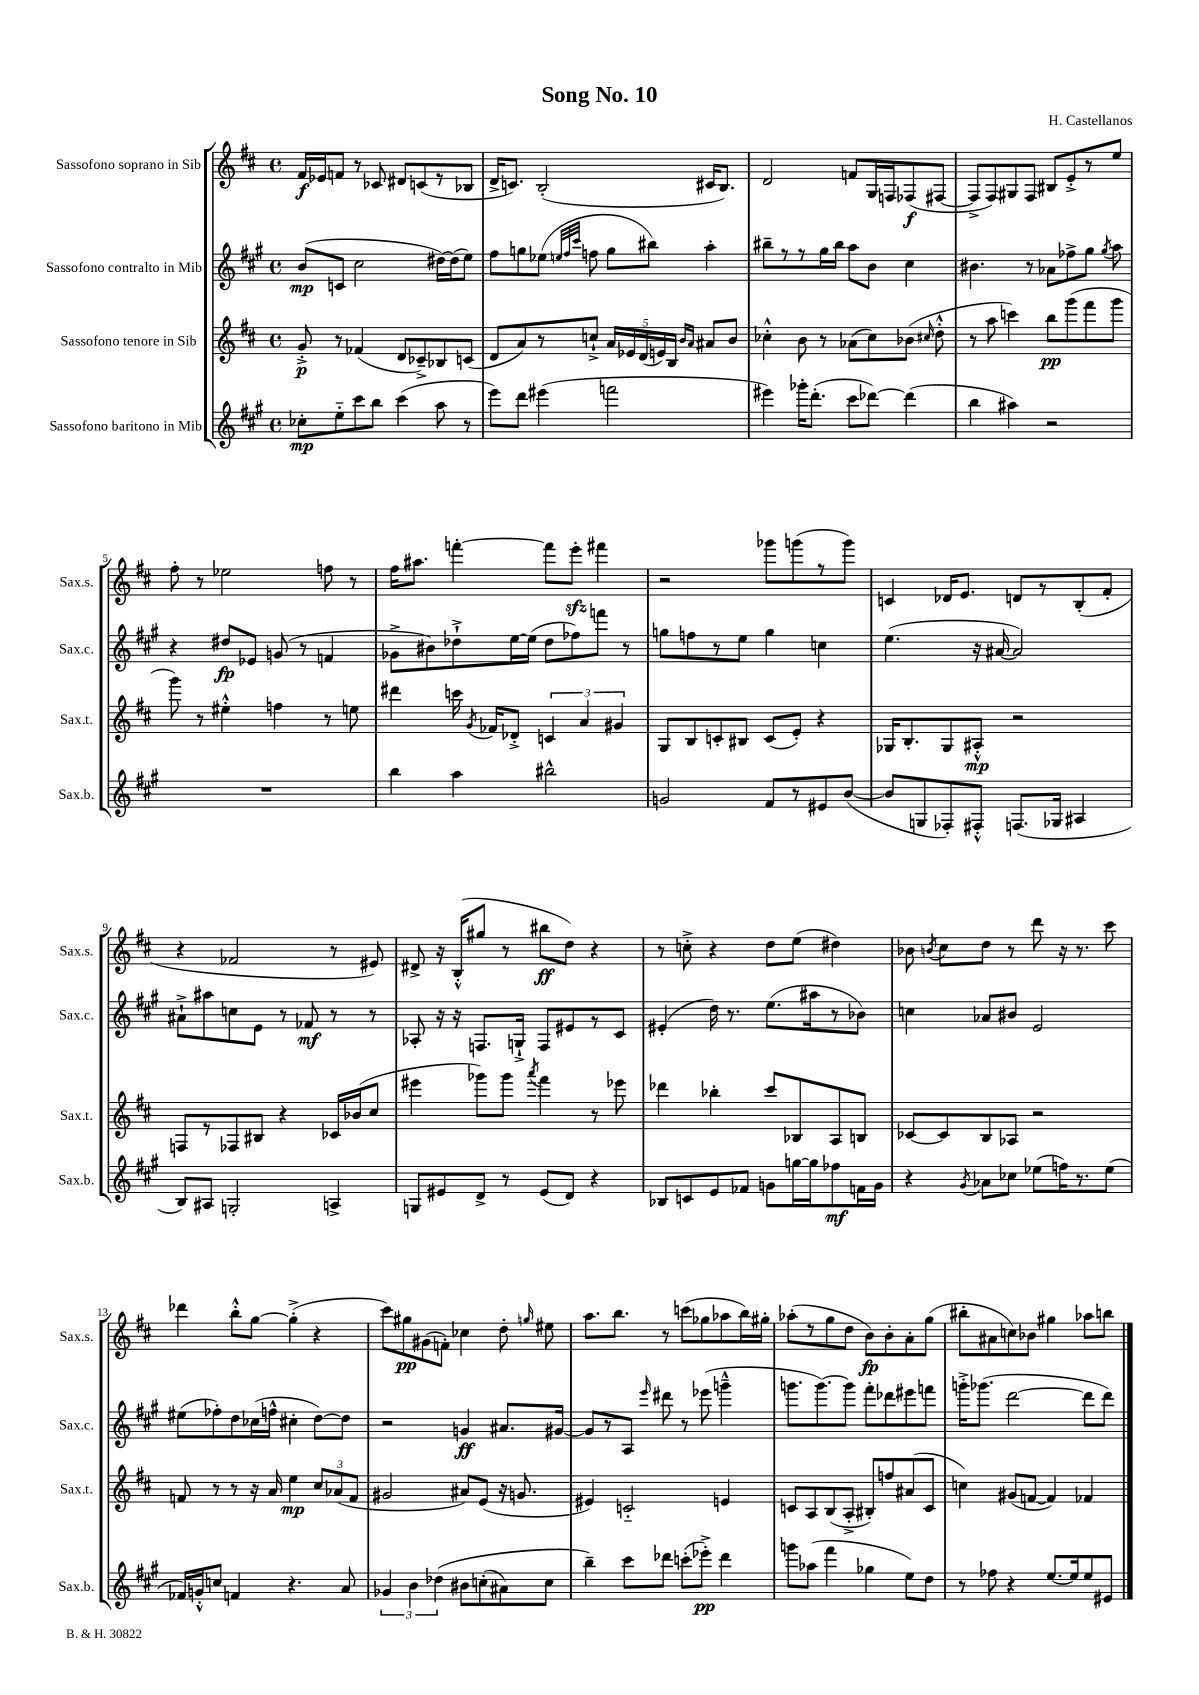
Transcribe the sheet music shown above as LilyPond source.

\header { title = "Song No. 10" composer = "H. Castellanos" }
<<
\new StaffGroup <<
\new Staff = "s0" \with { instrumentName = "Sassofono soprano in Sib" shortInstrumentName = "Sax.s." } {
    \clef treble \key d \major \defaultTimeSignature \time 4/4
    \autoBeamOff fis'16[\f ees'16 f'8] r8 ces'8 dis'8[ c'8( r8 bes8] |
    d'16[-> c'8.]) b2-.( cis'16[ b8.]) |
    d'2 f'8[ g16 f16 fes8\f( fis8]~ |
    fis8[-> fis8) gis8 fis8] bis8[ e'8-.-> r8 e''8] |
    fis''8-. r8 ees''2 f''8 r8 |
    fis''16[ ais''8.] f'''4~-. f'''8[ e'''8]-.\sfz fis'''4 |
    r2 ges'''8[ g'''8( r8 g'''8]) |
    c'4 des'16[ e'8.] d'8[ r8 b8-.( fis'8]-. |
    r4 fes'2 r8 eis'8) |
    dis'8-> r16 b16[-.-^( gis''8] r8 bis''8[\ff d''8]) r4 |
    r8 c''8-.-> r4 d''8[ e''8]( dis''4) |
    bes'8 \acciaccatura { b'8 } cis''8[ d''8] r8 d'''8 r16 r8. cis'''8 |
    des'''4 b''8[-.-^ g''8]~ g''4-.->( r4 |
    cis'''8[) gis''8\pp gis'8( f'8]-.) ces''4 d''8-. \grace { g''16 } eis''8 |
    a''8.[ b''8.] r8 c'''8[( ges''8 aes''8 b''16) gis''16]-. |
    aes''8[-.( r8 g''8 d''8] b'8[\fp) b'8-. a'8-. g''8]( |
    bis''8[-. ais'8 c''8) bes'8] gis''4 aes''8[ b''8] \bar "|." |
}
\new Staff = "s1" \with { instrumentName = "Sassofono contralto in Mib" shortInstrumentName = "Sax.c." } {
    \clef treble \key a \major \defaultTimeSignature \time 4/4
    \autoBeamOff b'8[\mp( c'8] cis''2 dis''16[~) dis''16( e''8]) |
    fis''8[ g''8 ees''8]( \grace { e''32[ fis''32 cis'''32] } f''8 g''8[ bis''8]) a''4-. |
    bis''8[-- r8 r8 gis''16 bis''16] a''8[ b'8] cis''4 |
    bis'4. r8 aes'8[ fes''8-> gis''8] \acciaccatura { gis''8 } a''8 |
    r4 dis''8[\fp ees'8] g'8( r8 f'4 |
    ges'8[-> bis'8) des''8-!-> e''16~ e''16]( des''8[ fes''8) f'''8] r8 |
    g''8[ f''8 r8 e''8] g''4 c''4 |
    e''4.( r16 ais'16~ ais'2) |
    ais'8[-!-> ais''8 c''8 e'8] r8 fes'8\mf r8 r8 |
    aes8-. r16 r16 f8.[ g16]-!-> f8[ eis'8 r8 cis'8] |
    eis'4-.( d''16) r8. e''8.[( ais''16 r8 bes'8]) |
    c''4 aes'8[ bis'8] e'2 |
    eis''8[( fes''8-.) d''8 ces''16( f''16]-^ cis''4-. d''8[~) d''8] |
    r2 g'4\ff ais'8.[ gis'16]~ |
    gis'8[ r8 a8] \grace { e'''16 } dis'''8 r8 ees'''8( g'''4---^ |
    g'''8.[ g'''8.~) g'''8] fis'''8[-. des'''8 eis'''8 f'''8] |
    g'''16[-.-> ges'''8.]( d'''2~ d'''8[ d'''8]) \bar "|." |
}
\new Staff = "s2" \with { instrumentName = "Sassofono tenore in Sib" shortInstrumentName = "Sax.t." } {
    \clef treble \key d \major \defaultTimeSignature \time 4/4
    \autoBeamOff g'8-.->\p r8 fes'4( d'8[ ces'8--->) bes8 c'8]( |
    d'8[ a'8) r8 c''8]-!-> \tuplet 5/4 { a'16[ ees'16 d'16( e'16) b16] } \grace { b'16[ a'16] } ais'8[ b'8] |
    ces''4-.-^ b'8 r8 aes'8[( ces''8) bes'8]( \grace { cis''16 } d''8-.-^ |
    r8 a''8 c'''4) b''8[\pp g'''8( fis'''8 g'''8] |
    g'''8) r8 eis''4-.-^ f''4 r8 e''8 |
    dis'''4 c'''16 \acciaccatura { g'8 } fes'16[ des'8]-.-> \tuplet 3/2 { c'4 a'4 gis'4 } |
    g8[ b8 c'8-. bis8] c'8[( e'8]-.) r4 |
    ges16[ b8.-. ges8 ais8]-.-^\mp r2 |
    f8[ r8 fes8 bis8] r4 ces'16[ bes'16( cis''8] |
    eis'''4 ges'''8[) ges'''8] \acciaccatura { a'''8 } fis'''4 r8 ees'''8 |
    des'''4 bes''4-. cis'''8[ bes8 a8 b8] |
    ces'8[~ ces'8 b8 aes8] r2 |
    f'8 r8 r8 r16 a'16 e''4\mp \tuplet 3/2 { cis''8[ aes'8( f'8] } |
    gis'2 ais'8[) e'8]( r16 g'8. |
    eis'4) c'2-_ e'4 |
    c'8[ a8 b8( a8]-.-> bis8[-.) f''8 ais'8( c'8] |
    c''4) gis'8[( f'8]~ f'4) fes'4 \bar "|." |
}
\new Staff = "s3" \with { instrumentName = "Sassofono baritono in Mib" shortInstrumentName = "Sax.b." } {
    \clef treble \key a \major \defaultTimeSignature \time 4/4
    \autoBeamOff ces''8[-.\mp e''8-_ cis'''8 b''8] cis'''4( a''8 r8 |
    e'''8[) d'''8] eis'''4( f'''2 |
    eis'''4) ges'''16[-. d'''8.]-.( cis'''8[ des'''8]~) des'''4( |
    b''4 ais''4) r2 |
    R1 |
    b''4 a''4 bis''2-^ |
    g'2 fis'8[ r8 eis'8 b'8]~( |
    b'8[ g8 fes8-.) fis8]-.-^ f8.[( ges16] ais4 |
    b8[) ais8] g2-. a4-> |
    g8[ eis'8 d'8]-> r8 eis'8[( d'8]) r4 |
    bes8[ c'8 e'8 fes'8] g'8[ g''16~ g''16 fes''8\mf f'16 g'16] |
    r4 \acciaccatura { gis'8 } aes'8[ ces''8] ees''8[( f''16) r8. ees''8]( |
    fes'16[) g'16-.-^ c''8] f'4 r4. a'8 |
    \tuplet 3/2 { ges'4 b'4 des''4\( } bis'8[ c''8-.( ais'8) c''8] |
    b''4--\) cis'''8[ des'''8] c'''8[-.( ees'''8]-.->\pp) des'''4 |
    g'''8[ aes''8]( fis'''4 ges''4 e''8[) d''8] |
    r8 fes''8 r4 e''8.[~ e''16 e''8 eis'8] \bar "|." |
}
>>
>>
